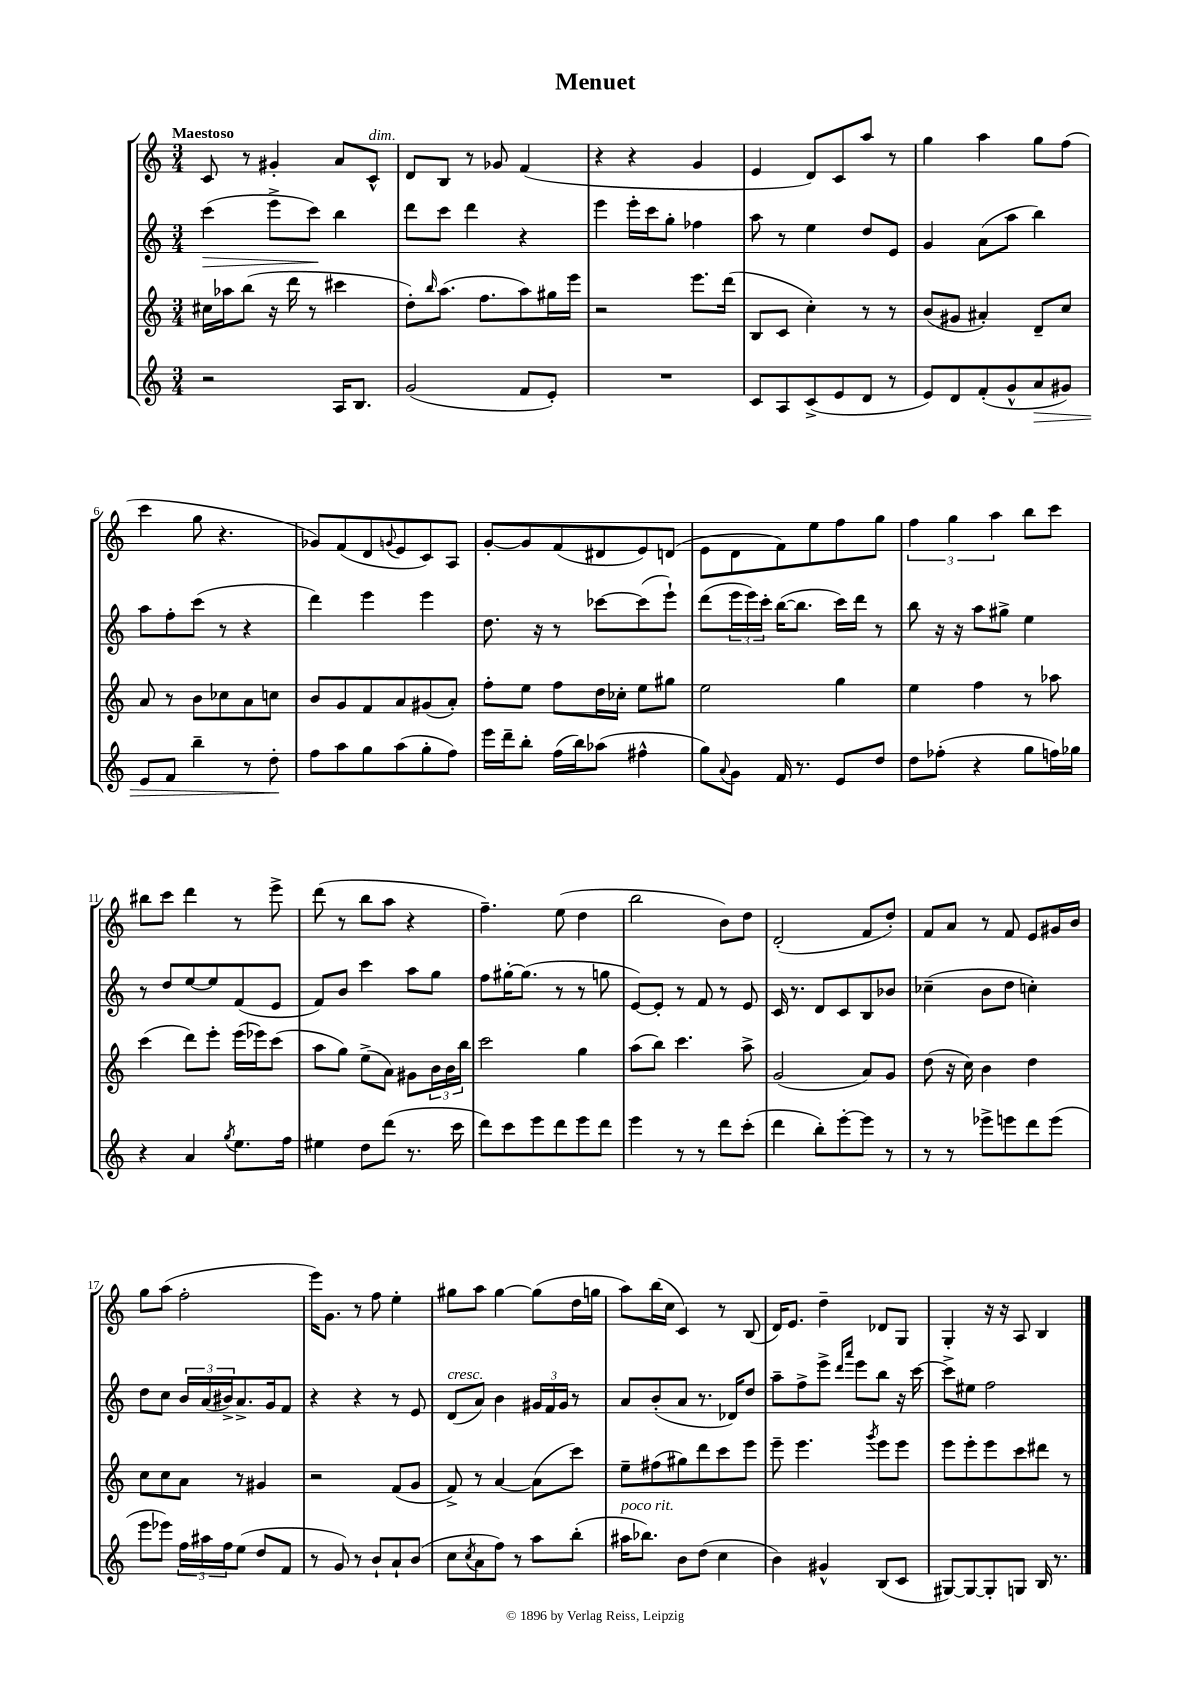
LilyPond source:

\header { title = "Menuet" }
<<
\new StaffGroup <<
\new Staff = "s0" {
    \clef treble \key c \major \numericTimeSignature \time 3/4 \tempo "Maestoso"
    c'8 r8 gis'4-. a'8 c'8-^^\markup { \italic "dim." } |
    d'8 b8 r8 ges'8 f'4( |
    r4 r4 g'4 |
    e'4 d'8) c'8 a''8 r8 |
    g''4 a''4 g''8 f''8( |
    c'''4 g''8 r4. |
    ges'8) f'8( d'8 \appoggiatura { g'8 } e'8 c'8) a8 |
    g'8~-. g'8 f'8( dis'8 e'8) d'8( |
    e'8 d'8 f'8) e''8 f''8 g''8 |
    \tuplet 3/2 { f''4 g''4 a''4 } b''8 c'''8 |
    bis''8 c'''8 d'''4 r8 e'''8-> |
    d'''8( r8 b''8 a''8 r4 |
    f''4.--) e''8( d''4 |
    b''2 b'8) d''8 |
    d'2-.( f'8 d''8-.) |
    f'8 a'8 r8 f'8 e'8 gis'16 b'16 |
    g''8 a''8( f''2-. |
    e'''16) g'8. r8 f''8 e''4-. |
    gis''8 a''8 gis''4~ gis''8( d''16 g''16 |
    a''8) b''16( c''16 c'4) r8 b8( |
    d'16) e'8. d''4-- des'8 g8 |
    g4-. r16 r16 a8 b4 \bar "|." |
}
\new Staff = "s1" {
    \clef treble \key c \major \numericTimeSignature \time 3/4
    c'''4\>( e'''8-> c'''8\!) b''4 |
    d'''8 c'''8 d'''4 r4 |
    e'''4 e'''16-. c'''16 g''8-. fes''4 |
    a''8 r8 e''4 d''8 e'8 |
    g'4 a'8( a''8 b''4) |
    a''8 f''8-. c'''8( r8 r4 |
    d'''4) e'''4 e'''4 |
    d''8. r16 r8 ces'''8~ ces'''8( e'''8-!) |
    d'''8( \tuplet 3/2 { e'''16 e'''16) c'''16-. } b''16~( b''8. c'''16) d'''16 r8 |
    b''8 r16 r16 a''8 gis''8-> e''4 |
    r8 d''8 e''8~ e''8 f'8( e'8 |
    f'8) b'8 c'''4 a''8 g''8 |
    f''8 gis''16~-. gis''8.( r8 r8 g''8 |
    e'8~) e'8-. r8 f'8 r8 e'8 |
    c'16 r8. d'8 c'8 b8 bes'8 |
    ces''4--( b'8 d''8 c''4-.) |
    d''8 c''8 \tuplet 3/2 { b'16 a'16( bis'16->) } a'8.-> g'16 f'8 |
    r4 r4 r8 e'8 |
    d'8^\markup { \italic "cresc." }( a'8) b'4 \tuplet 3/2 { gis'16 f'16 gis'16 } r8 |
    a'8 b'8-.( a'8 r8. des'16) d''8 |
    a''8-- f''8-> e'''8-> \grace { d'''16 a'''16 } e'''8 b''8 r16 c'''16~ |
    c'''8-> eis''8 f''2 \bar "|." |
}
\new Staff = "s2" {
    \clef treble \key c \major \numericTimeSignature \time 3/4
    cis''16 aes''16 b''8( r16 d'''16 r8 cis'''4 |
    d''8-.) \grace { b''16 } a''8.( f''8. a''8) gis''16 e'''16 |
    r2 e'''8. d'''16( |
    b8 c'8 c''4-.) r8 r8 |
    b'8( gis'8 ais'4-.) d'8-- c''8 |
    a'8 r8 b'8 ces''8 a'8 c''8 |
    b'8 g'8 f'8 a'8 gis'8( a'8-.) |
    f''8-. e''8 f''8 d''16 ces''16-. e''8 gis''8 |
    e''2 g''4 |
    e''4 f''4 r8 aes''8 |
    c'''4( d'''8) e'''8-. e'''16( ees'''16) c'''8( |
    a''8 g''8) e''8->( a'8) gis'8 \tuplet 3/2 { b'16 b'16 b''16 } |
    c'''2 g''4 |
    a''8( b''8) c'''4. a''8-> |
    g'2( a'8) g'8 |
    d''8( r16 c''16) b'4 d''4 |
    c''8 c''8 a'8 r8 gis'4 |
    r2 f'8( g'8 |
    f'8->) r8 a'4~ a'8( c'''8) |
    e''8-- fis''8( gis''8) d'''8 c'''8 e'''8 |
    e'''8-- e'''4. \acciaccatura { g'''8 } e'''8 e'''8 |
    e'''8 e'''8-. e'''8 c'''8 dis'''8 r8 \bar "|." |
}
\new Staff = "s3" {
    \clef treble \key c \major \numericTimeSignature \time 3/4
    r2 a16 b8. |
    g'2( f'8 e'8-.) |
    R2. |
    c'8 a8 c'8->( e'8 d'8 r8 |
    e'8) d'8 f'8-.( g'8-^ a'8\> gis'8) |
    e'8 f'8 b''4-- r8 d''8-.\! |
    f''8 a''8 g''8 a''8( g''8-. f''8) |
    e'''16 d'''16-- b''8-. f''16( b''16) aes''8( fis''4-^ |
    g''8) \appoggiatura { a'8 } g'8 f'16 r8. e'8 d''8 |
    d''8 fes''8-.( r4 g''8 f''16) ges''16 |
    r4 a'4 \acciaccatura { g''8 } e''8. f''16 |
    eis''4 d''8 d'''8( r8. c'''16 |
    d'''8) c'''8 e'''8 d'''8 e'''8 d'''8 |
    e'''4 r8 r8 d'''8 c'''8-.( |
    d'''4 b''8-.) e'''8~-. e'''8 r8 |
    r8 r8 ees'''8-> e'''8 d'''8 e'''8( |
    e'''8 ees'''8) \tuplet 3/2 { f''16 ais''16 f''16 } e''8( d''8 f'8 |
    r8 g'8) r8 b'8-! a'8-! b'8( |
    c''8 \acciaccatura { c''8 } a'8 f''8) r8 a''8 b''8-.( |
    ais''16^\markup { \italic "poco rit." } bes''8.) b'8 d''8( c''4 |
    b'4) gis'4-^ b8( c'8 |
    gis8~) gis8~ gis8-. g8 b16 r8. \bar "|." |
}
>>
>>
